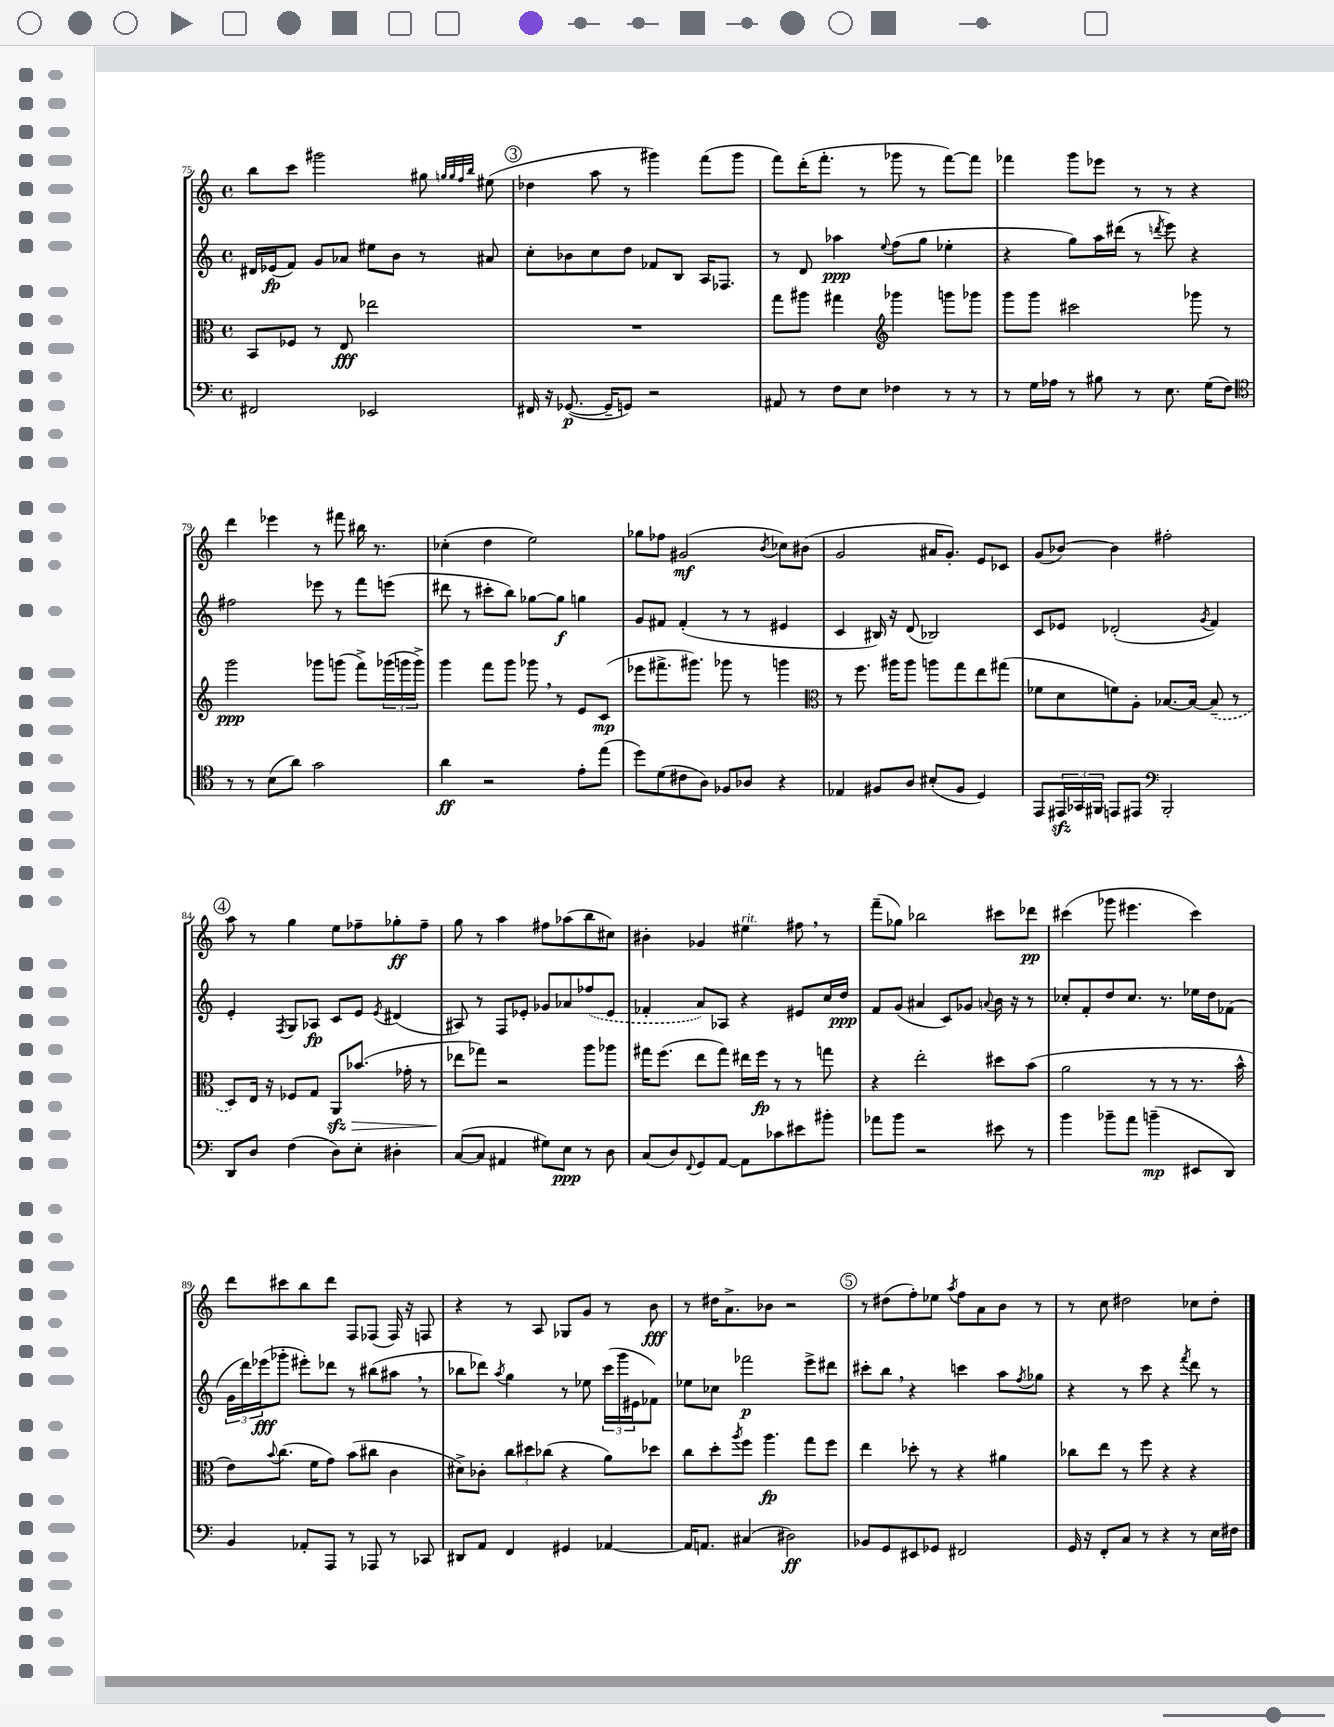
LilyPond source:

<<
\new StaffGroup <<
\new Staff = "s0" {
    \clef treble \key c \major \defaultTimeSignature \time 4/4
    b''8 c'''8 gis'''2 gis''8 \grace { g''32 g''32 f''32 b''32 } eis''8( |
    \mark \markup { \circle "3" } des''4 a''8 r8 gis'''4) f'''8( gis'''8 |
    f'''8) d'''16-.( f'''8.-. r8 ges'''8 r8 f'''8~) f'''8 |
    fes'''4 g'''8 ees'''8 r8 r8 r4 |
    d'''4 ees'''4 r8 fis'''8 bis''16 r8. |
    ces''4-.( d''4 e''2) |
    ges''8 fes''8 gis'2\mf( \acciaccatura { b'8 } ces''8) bis'8( |
    g'2 ais'16 g'8.-.) e'8 ces'8 |
    g'8( bes'8~) bes'4 fis''2-. |
    \mark \markup { \circle "4" } a''8 r8 g''4 e''8 fes''8-- ges''8-.\ff fes''8-- |
    g''8 r8 a''4 fis''8 aes''8( b''8 cis''8) |
    bis'4-. ges'4 eis''4^\markup { \italic "rit." } fis''8 \breathe r8 |
    f'''8--( ges''8) bes''2 cis'''8 des'''8\pp |
    cis'''4( ges'''8 eis'''4. cis'''4) |
    d'''8 cis'''8 b''8 d'''8 f8 fes8( fes16) r16 f8 |
    r4 r8 a8 ges8 g'8 r8 b'8\fff |
    r8 dis''16 a'8.-> bes'8 r2 |
    \mark \markup { \circle "5" } r8 dis''8( f''8-.) ees''8 \acciaccatura { a''8 } f''8 a'8 b'8 r8 |
    r8 c''8 dis''2 ces''8 dis''8-. \bar "|." |
}
\new Staff = "s1" {
    \clef treble \key c \major \defaultTimeSignature \time 4/4
    dis'16 ees'16\fp( f'8) g'8 aes'8 eis''8 b'8 r8 ais'8 |
    \mark \markup { \circle "3" } c''8-. bes'8 c''8 d''8 fes'8 b8 a16 fes8. |
    r8 d'8 aes''4\ppp \appoggiatura { e''8 } f''8( g''8 ees''4-. |
    r4 g''8) a''16 dis'''16( r8 \acciaccatura { d'''8 } e'''8) r4 |
    fis''2 ees'''8 r8 f'''8 e'''8( |
    dis'''8 r8 cis'''8-. b''8) ges''8~ ges''8\f g''4 |
    g'8 fis'8 fis'4-.( r8 r8 eis'4 |
    c'4 bis16) r16 d'8( bes2) |
    c'8 ees'8 des'2-.( \acciaccatura { g'8 } f'4) |
    \mark \markup { \circle "4" } e'4-. \acciaccatura { f8 } g8 aes8\fp c'8 e'8 \acciaccatura { e'8 } dis'4( |
    ais8) r8 f8 ees'8-. ges'8 aes'8 \once \slurDashed fes''8( ees'8 |
    fes'4-. a'8) aes8 r4 eis'8 c''16 d''16\ppp |
    f'8 g'8( ais'4 c'8) ges'8 \appoggiatura { a'8 } b'16 r16 r8 |
    ces''8-. f'8-. d''8 ces''8. r8. ees''16 d''16 fes'8( |
    \tuplet 3/2 { g'16 d'''16) ees'''16\fff( } ges'''8-. eis'''8-.) des'''8 r8 bis''8( ais''8 \breathe r8 |
    bes''8 des'''8) \acciaccatura { a''8 } g''4 r8 ees''8 \tuplet 3/2 { c'''16( g'''16 eis'16 } fes'8) |
    ees''8 ces''8 fes'''2\p e'''8-> dis'''8 |
    \mark \markup { \circle "5" } cis'''8-. b''8 \breathe r4 c'''4 a''8 \acciaccatura { f''8 } ges''8 |
    r4 r8 c'''8 r4 \acciaccatura { f'''8 } d'''8 r8 \bar "|." |
}
\new Staff = "s2" {
    \clef alto \key c \major \defaultTimeSignature \time 4/4
    b,8 fes8 r8 e8\fff ees''2 |
    \mark \markup { \circle "3" } R1 |
    g''8 ais''8 gis''4 \clef treble ges'''4 g'''8 ges'''8 |
    g'''8 g'''8 cis'''2 ges'''8 r8 |
    g'''2\ppp ges'''8 g'''8( f'''8->) \tuplet 3/2 { ges'''16( g'''16 g'''16->) } |
    g'''4 f'''8 g'''8 ges'''8 \breathe r8 e'8 c'8\mp( |
    ees'''8 fis'''8.-> gis'''8.) ges'''8 r8 g'''4 |
    \clef alto r8 f''8. ais''16 ais''8 a''8 g''8 e''8 gis''8( |
    fes'8 d'8 f'8) a8-. bes8.~ bes16~ \once \slurDashed bes8--( r8 |
    \mark \markup { \circle "4" } d8) e16 r16 fes8 g8 a,8\sfz\> bes'8.( ges'16-. r8 |
    ees''8\! ges''8) r2 a''8 aes''8 |
    gis''16 f''8.( e''8 gis''8) eis''16 f''16\fp r8 r8 g''8 |
    r4 e''2-. dis''8 b'8( |
    a'2 r8 r8 r8. b'16-^ |
    e'8) \appoggiatura { b'8 } c''8.( f'16 g'8) b'8( cis''8 c'4 |
    dis'8->) ces'8-. \tuplet 3/2 { c''8 dis''8 ces''8( } r4 a'8) des''8 |
    c''8 d''8-. \acciaccatura { a''8 } f''8 a''4.\fp g''8 f''8 |
    \mark \markup { \circle "5" } e''4 des''8-. r8 r4 ais'4 |
    ces''8 e''8 r8 f''8 r4 r4 \bar "|." |
}
\new Staff = "s3" {
    \clef bass \key c \major \defaultTimeSignature \time 4/4
    fis,2 ees,2 |
    \mark \markup { \circle "3" } fis,16 r16 ges,8.~\p( ges,16-- g,8) r2 |
    ais,8 r8 f8 e8 fes4 r8 r8 |
    r8 g16 aes16 r8 bis8 r8 e8. g16( f8) |
    \clef tenor r8 r8 b8( a'8) g'2 |
    a'4\ff r2 e'8-. e''8( |
    d''8) d'8( cis'8 a8) fes8 aes8 r4 |
    ees4 fis8 a8 bis8-.( fis8 d4) |
    e,8 \tuplet 3/2 { eis,16\sfz ges,16 fis,16 } e,8 eis,8 \clef bass b,,2-. |
    \mark \markup { \circle "4" } d,8 d8 f4( d8) e8-. dis4-. |
    c8~( c8 ais,4 gis8) e8\ppp r8 d8 |
    c8( d8) \appoggiatura { f,8 } g,8 a,8~ a,8 ces'8 eis'8 bis'8-. |
    aes'8 b'8 r2 eis'8 r8 |
    b'4 bes'8-- a'8 b'4--\mp( eis,8 d,8) |
    b,4 aes,8-. a,,8 r8 aes,,8 r8 ces,8 |
    dis,8 a,8 f,4 gis,4 aes,4~ |
    aes,16 a,8. cis4( dis2\ff) |
    \mark \markup { \circle "5" } bes,8 g,8 eis,8 ges,8 fis,2 |
    g,16 r16 f,8-. c8 r8 r4 r8 e16 fis16 \bar "|." |
}
>>
>>
\layout { \context { \Score currentBarNumber = #75 } }
